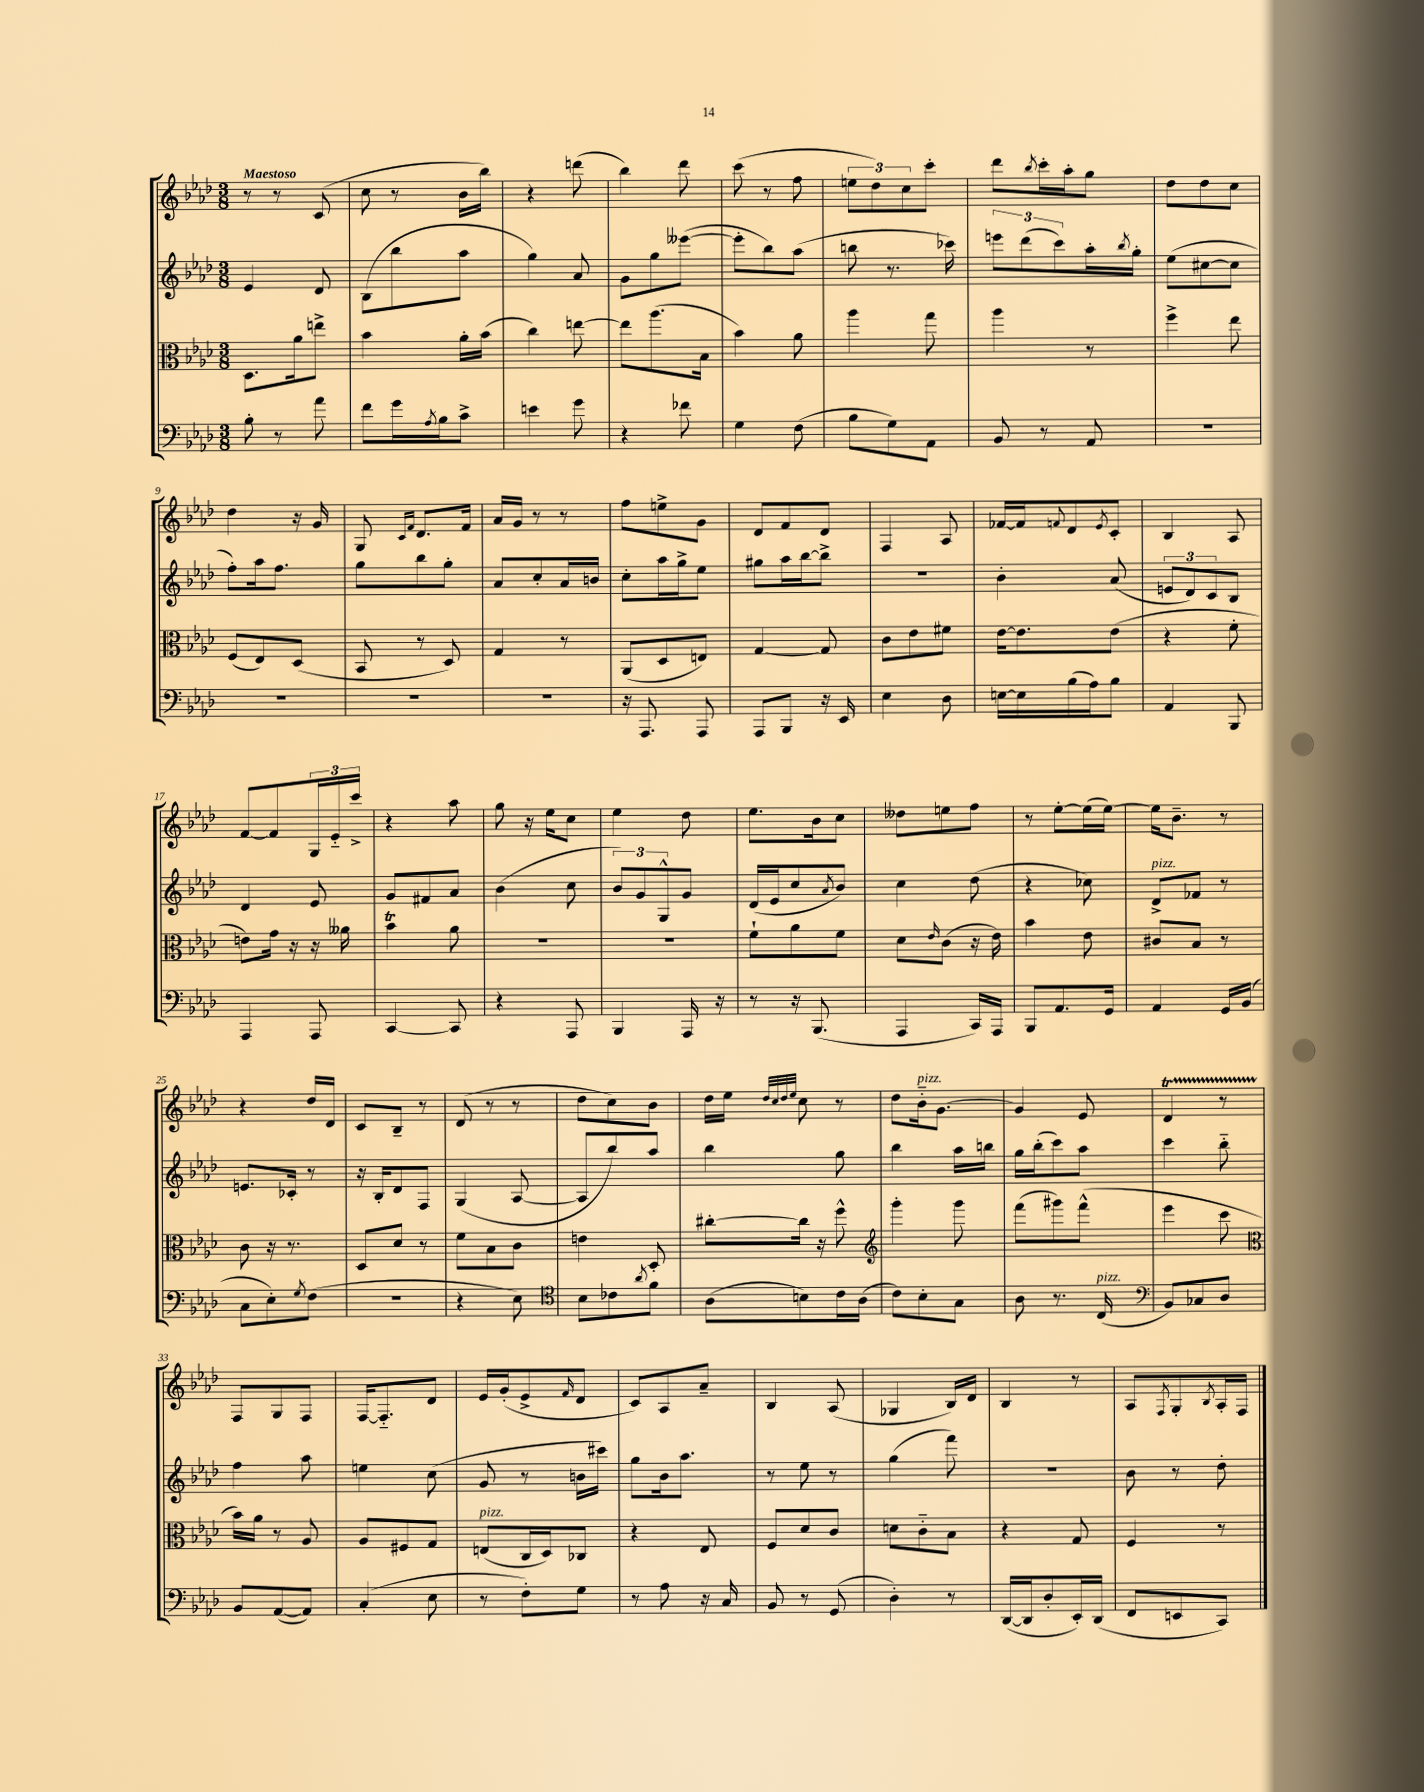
<<
\new StaffGroup <<
\new Staff = "s0" {
    \clef treble \key aes \major \numericTimeSignature \time 3/8 \tempo "Maestoso"
    r8 r8 c'8( |
    c''8 r8 bes'16 bes''16) |
    r4 d'''8( |
    bes''4) des'''8 |
    c'''8( r8 f''8 |
    \tuplet 3/2 { e''8 des''8) c''8 } c'''8-. |
    des'''8 \acciaccatura { bes''8 } c'''16-. aes''16-. g''8 |
    des''8 des''8 c''8 |
    des''4 r16 g'16 |
    g8 \grace { c'16 f'16 } des'8. f'16 |
    aes'16 g'16 r8 r8 |
    f''8 e''8-> g'8 |
    des'8 f'8 des'8 |
    f4 aes8 |
    fes'16~ fes'16 \appoggiatura { f'8 } des'8 \acciaccatura { ees'8 } c'8-. |
    bes4 aes8 |
    f'8~ f'8 \tuplet 3/2 { g16 ees'16-_ c'''16-> } |
    r4 aes''8 |
    g''8 r16 ees''16 c''8 |
    ees''4 des''8 |
    ees''8. bes'16 c''8 |
    deses''8 e''8 f''8 |
    r8 ees''8~-. ees''16( ees''16~) |
    ees''16 bes'8.-- r8 |
    r4 des''16 des'16 |
    c'8 bes8-- r8 |
    des'8( r8 r8 |
    des''8 c''8) bes'8 |
    des''16 ees''16 \grace { des''32 c''32 des''32 ees''32 } c''8 r8 |
    des''8 bes'16-_^\markup { \italic "pizz." } g'8.~ |
    g'4 ees'8 |
    des'4\startTrillSpan r8 |
    f8\stopTrillSpan g8 f8 |
    f16~ f8.-_ des'8 |
    ees'16 g'16-.( ees'8-> \grace { f'16 } des'8 |
    c'8) aes8 aes'8-- |
    bes4 aes8( |
    ges4 bes16) des'16 |
    bes4 r8 |
    aes8 \acciaccatura { f8 } g8-. \acciaccatura { bes8 } aes16-. f16 \bar "|." |
}
\new Staff = "s1" {
    \clef treble \key aes \major \numericTimeSignature \time 3/8
    ees'4 des'8 |
    bes8( bes''8 aes''8 |
    g''4) aes'8 |
    g'8 g''8 eeses'''8~( |
    eeses'''8-. bes''8) aes''8( |
    b''8 r8. ces'''16) |
    \tuplet 3/2 { e'''8 des'''8( c'''8) } aes''16-. \acciaccatura { bes''8 } g''16-. |
    ees''8( cis''8~ cis''8 |
    f''8-.) aes''16 f''8. |
    g''8 bes''8 g''8-. |
    aes'8 c''8-. aes'16 b'16 |
    c''8-. aes''16 g''16-> ees''8 |
    gis''8 aes''16 bes''16~ bes''8-> |
    R4. |
    bes'4-. aes'8( |
    \tuplet 3/2 { e'8 des'8) c'8 } bes8 |
    des'4 ees'8 |
    g'8 fis'8 aes'8 |
    bes'4( c''8 |
    \tuplet 3/2 { bes'8) g'8 g8-^ } g'8 |
    des'16( ees'16 c''8 \acciaccatura { aes'8 } bes'8) |
    c''4 des''8( |
    r4 ces''8) |
    des'8->^\markup { \italic "pizz." } fes'8 r8 |
    e'8. ces'16-. r8 |
    r16 bes16-. des'8 f8 |
    g4( aes8~ |
    aes8 bes''8) aes''8 |
    bes''4 g''8 |
    bes''4 aes''16 b''16 |
    g''16 bes''16-.( c'''8) aes''8 |
    c'''4 bes''8-_ |
    f''4 aes''8 |
    e''4 c''8( |
    g'8 r8 b'16 cis'''16) |
    g''8 bes'16 aes''8. |
    r8 ees''8 r8 |
    g''4( f'''8) |
    r4. |
    bes'8 r8 des''8-. \bar "|." |
}
\new Staff = "s2" {
    \clef alto \key aes \major \numericTimeSignature \time 3/8
    des8. aes'16 e''8-> |
    bes'4 aes'16-. bes'16( |
    c''4) e''8~ |
    e''8 aes''8.( bes16 |
    bes'4) aes'8 |
    aes''4 g''8 |
    aes''4 r8 |
    f''4-> ees''8 |
    f8( ees8) des8( |
    bes,8 r8 des8) |
    g4 r8 |
    aes,8( des8 e8) |
    g4~ g8 |
    c'8 ees'8 fis'8 |
    ees'16~ ees'8. ees'8( |
    r4 f'8-. |
    e'8) g'16 r16 r16 aeses'16 |
    bes'4\trill aes'8 |
    R4. |
    R4. |
    f'8-! aes'8 f'8 |
    des'8 \grace { ees'16 } c'8( r16 ees'16) |
    bes'4 ees'8 |
    cis'8 bes8 r8 |
    c'8 r16 r8. |
    des8 des'8 r8 |
    f'8 bes8 c'8 |
    e'4 des8-. |
    cis''8~-. cis''16 r16 f''8-^ |
    \clef treble g'''4-. g'''8 |
    f'''8( gis'''8) f'''8-^( |
    ees'''4 c'''8 |
    \clef alto bes'16) aes'16 r8 aes8 |
    aes8 fis8 g8 |
    e8^\markup { \italic "pizz." }( c16 des16) ces8 |
    r4 ees8 |
    f8 des'8 c'8 |
    d'8 c'8-_ bes8 |
    r4 g8 |
    f4 r8 \bar "|." |
}
\new Staff = "s3" {
    \clef bass \key aes \major \numericTimeSignature \time 3/8
    bes8-. r8 aes'8 |
    f'8 g'16 \acciaccatura { aes8 } bes16 c'8-> |
    e'4 g'8 |
    r4 fes'8 |
    g4 f8( |
    bes8 g8) aes,8 |
    bes,8 r8 aes,8 |
    R4. |
    R4. |
    R4. |
    R4. |
    r16 aes,,8. aes,,8 |
    aes,,8 bes,,8 r16 ees,16 |
    ees4 des8 |
    e16~ e16 bes16( aes16) bes8 |
    aes,4 bes,,8 |
    aes,,4 aes,,8 |
    c,4~ c,8 |
    r4 aes,,8 |
    bes,,4 aes,,16 r16 |
    r8 r16 bes,,8.( |
    aes,,4 c,16) aes,,16 |
    bes,,8 aes,8. g,16 |
    aes,4 g,16 bes,16( |
    c8 ees8-.) \acciaccatura { g8 } f8( |
    R4. |
    r4 ees8) |
    \clef tenor bes8 ces'8 \acciaccatura { aes'8 } f'8 |
    aes8( b8) c'16 aes16( |
    c'8) bes8-. g8 |
    aes8 r8. c16^\markup { \italic "pizz." }( |
    \clef bass bes,8) ces8 des8 |
    bes,8 aes,8~( aes,8) |
    c4-.( ees8 |
    r8 f8-.) g8 |
    r8 aes8 r16 c16 |
    bes,8 r8 g,8( |
    des4-.) r8 |
    des,16~( des,16 des8-. ees,16-.) des,16( |
    f,8 e,8 c,8) \bar "|." |
}
>>
>>
